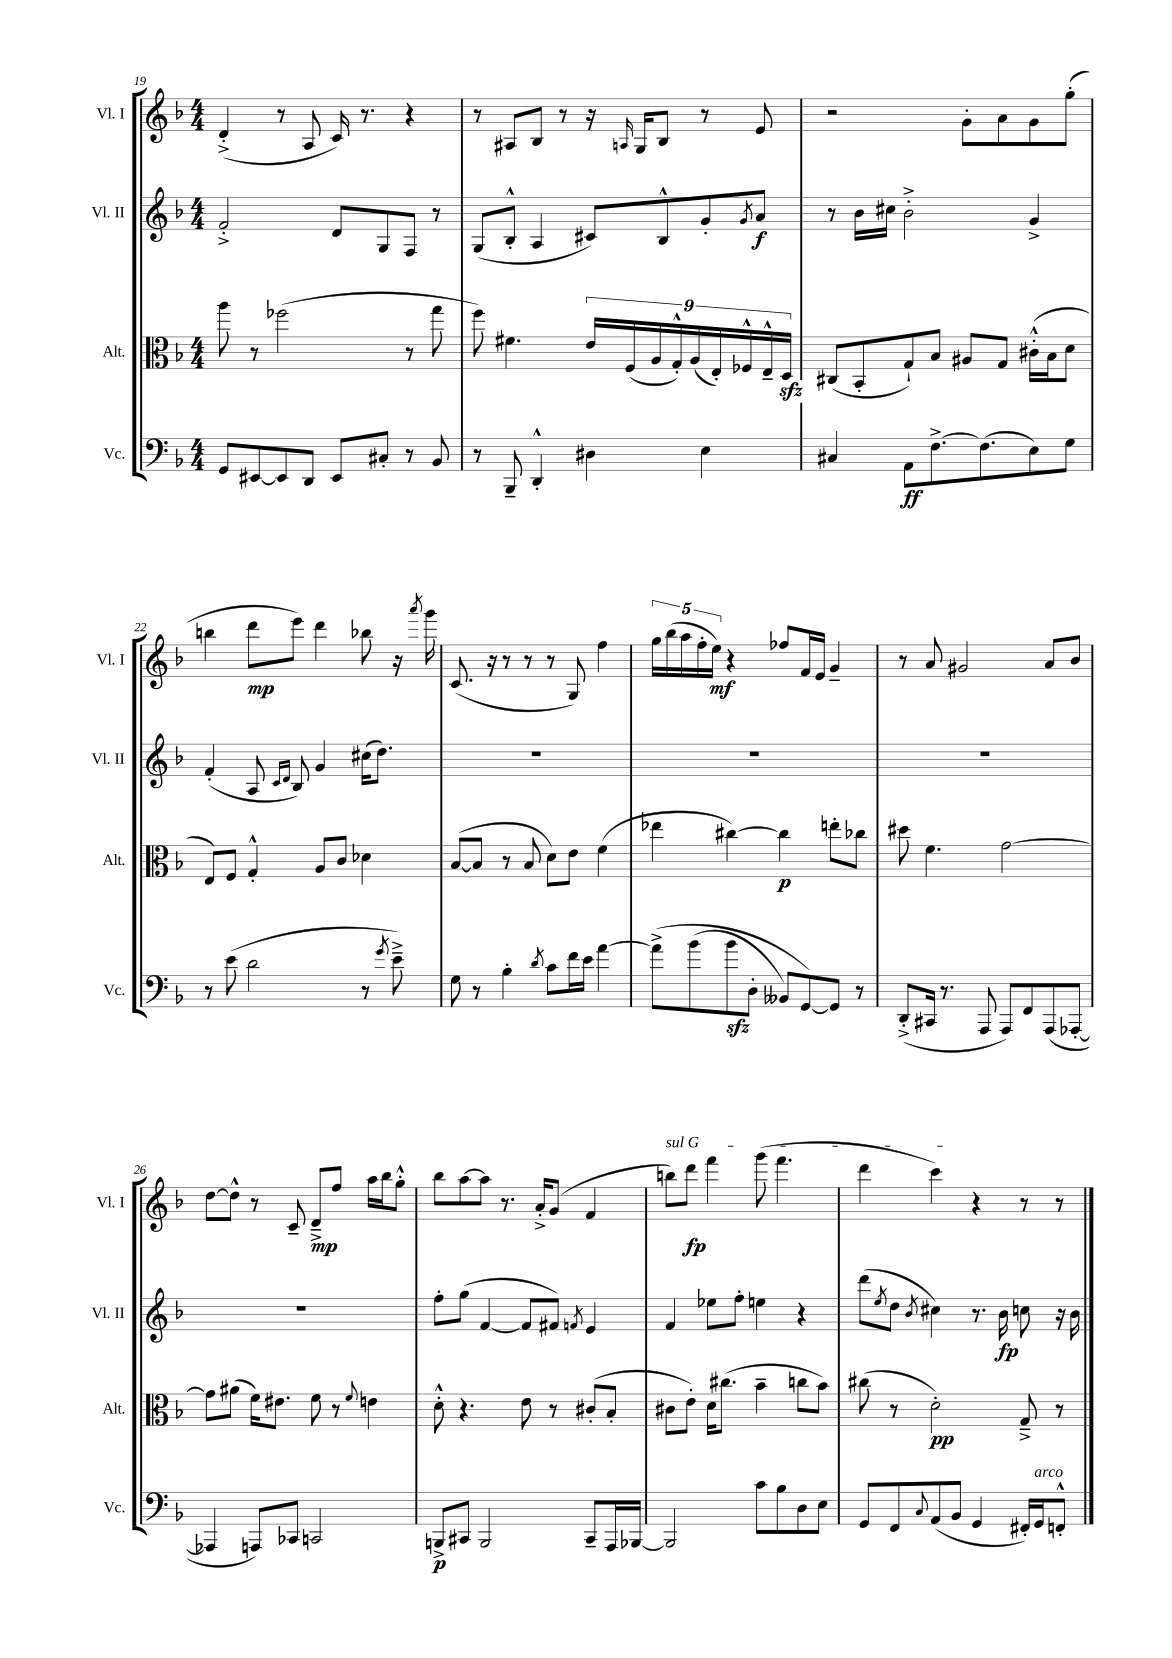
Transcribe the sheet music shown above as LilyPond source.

<<
\new StaffGroup <<
\new Staff = "s0" \with { instrumentName = "Vl. I" shortInstrumentName = "Vl. I" } {
    \clef treble \key f \major \numericTimeSignature \time 4/4
    d'4-.->( r8 a8 c'16) r8. r4 |
    r8 ais8 bes8 r8 r16 \grace { a16 } g16 bes8 r8 e'8 |
    r2 g'8-. a'8 g'8 g''8-.( |
    b''4 d'''8\mp e'''8) d'''4 bes''8 r16 \acciaccatura { a'''8 } g'''16 |
    c'8.( r16 r8 r8 r8 g8) f''4 |
    \tuplet 5/4 { g''16 bes''16( a''16 f''16-. e''16\mf) } r4 fes''8 f'16 e'16 g'4-- |
    r8 a'8 gis'2 a'8 bes'8 |
    d''8~ d''8-^ r8 c'8-- d'8--->\mp f''8 a''16 bes''16 g''8-.-^ |
    bes''8 a''8~ a''8 r8. a'16-.-> g'8( f'4 |
    \once \override TextSpanner.bound-details.left.text = \markup { \italic "sul G" } b''8\startTextSpan) d'''8\fp f'''4 g'''8( f'''4. |
    d'''4 c'''4\stopTextSpan) r4 r8 r8 \bar "|." |
}
\new Staff = "s1" \with { instrumentName = "Vl. II" shortInstrumentName = "Vl. II" } {
    \clef treble \key f \major \numericTimeSignature \time 4/4
    f'2-.-> d'8 g8 f8 r8 |
    g8( bes8-.-^ a4 cis'8) bes8-^ g'8-. \acciaccatura { g'8 } a'8\f |
    r8 bes'16 cis''16 bes'2-.-> g'4-> |
    f'4-.( a8 \grace { c'16 d'16 } bes8) g'4 cis''16( d''8.) |
    R1 |
    R1 |
    R1 |
    R1 |
    f''8-. g''8( f'4~ f'8 fis'8) \acciaccatura { f'8 } e'4 |
    f'4 ees''8 f''8-. e''4 r4 |
    d'''8( \acciaccatura { e''8 } d''8 \acciaccatura { bes'8 } cis''4) r8. bes'16\fp c''8 r16 bes'16 \bar "|." |
}
\new Staff = "s2" \with { instrumentName = "Alt." shortInstrumentName = "Alt." } {
    \clef alto \key f \major \numericTimeSignature \time 4/4
    a''8 r8 fes''2( r8 g''8 |
    f''8) fis'4. \tuplet 9/8 { e'16 f16( a16 g16-.-^) a16( e16-.) fes16-^ e16---^ d16\sfz } |
    cis8( bes,8-. g8-!) bes8 ais8 g8 cis'16-.-^( bes16 d'8 |
    e8) f8 g4-.-^ a8 c'8 des'4 |
    bes8~( bes8 r8 bes8 d'8) e'8 f'4( |
    ees''4 cis''4~) cis''4\p e''8-. ces''8 |
    dis''8 f'4. g'2~ |
    g'8 ais'8( f'16) eis'8. f'8 r8 \appoggiatura { f'8 } e'4 |
    d'8-.-^ r4. e'8 r8 cis'8-.( bes8-. |
    cis'8 e'8-.) d'16 cis''8.( bes'4-- c''8 bes'8) |
    cis''8( r8 d'2-.\pp) g8---> r8 \bar "|." |
}
\new Staff = "s3" \with { instrumentName = "Vc." shortInstrumentName = "Vc." } {
    \clef bass \key f \major \numericTimeSignature \time 4/4
    g,8 eis,8~ eis,8 d,8 eis,8 cis8-. r8 bes,8 |
    r8 bes,,8-- d,4-.-^ dis4 e4 |
    cis4 a,8\ff f8.~-> f8.( e8) g8 |
    r8 e'8( d'2 r8 \acciaccatura { g'8 } e'8--->) |
    g8 r8 bes4-. \acciaccatura { d'8 } c'8 f'16 e'16 a'4~ |
    a'8->\( bes'8( bes'8\sfz d8-. beses,8) g,8~\) g,8 r8 |
    d,8-.->( cis,16 r8. a,,8 a,,8) f,8 a,,8( aes,,8~-. |
    aes,,4 a,,8) ces,8 c,2 |
    b,,8->\p cis,8 b,,2 cis,8-- a,,16 bes,,16~ |
    bes,,2 c'8 bes8 d8 e8 |
    g,8 f,8 \appoggiatura { c8 } a,8( bes,8 g,4 fis,16-.) g,16^\markup { \italic "arco" } f,8-.-^ \bar "|." |
}
>>
>>
\layout { \context { \Score currentBarNumber = #19 } }
